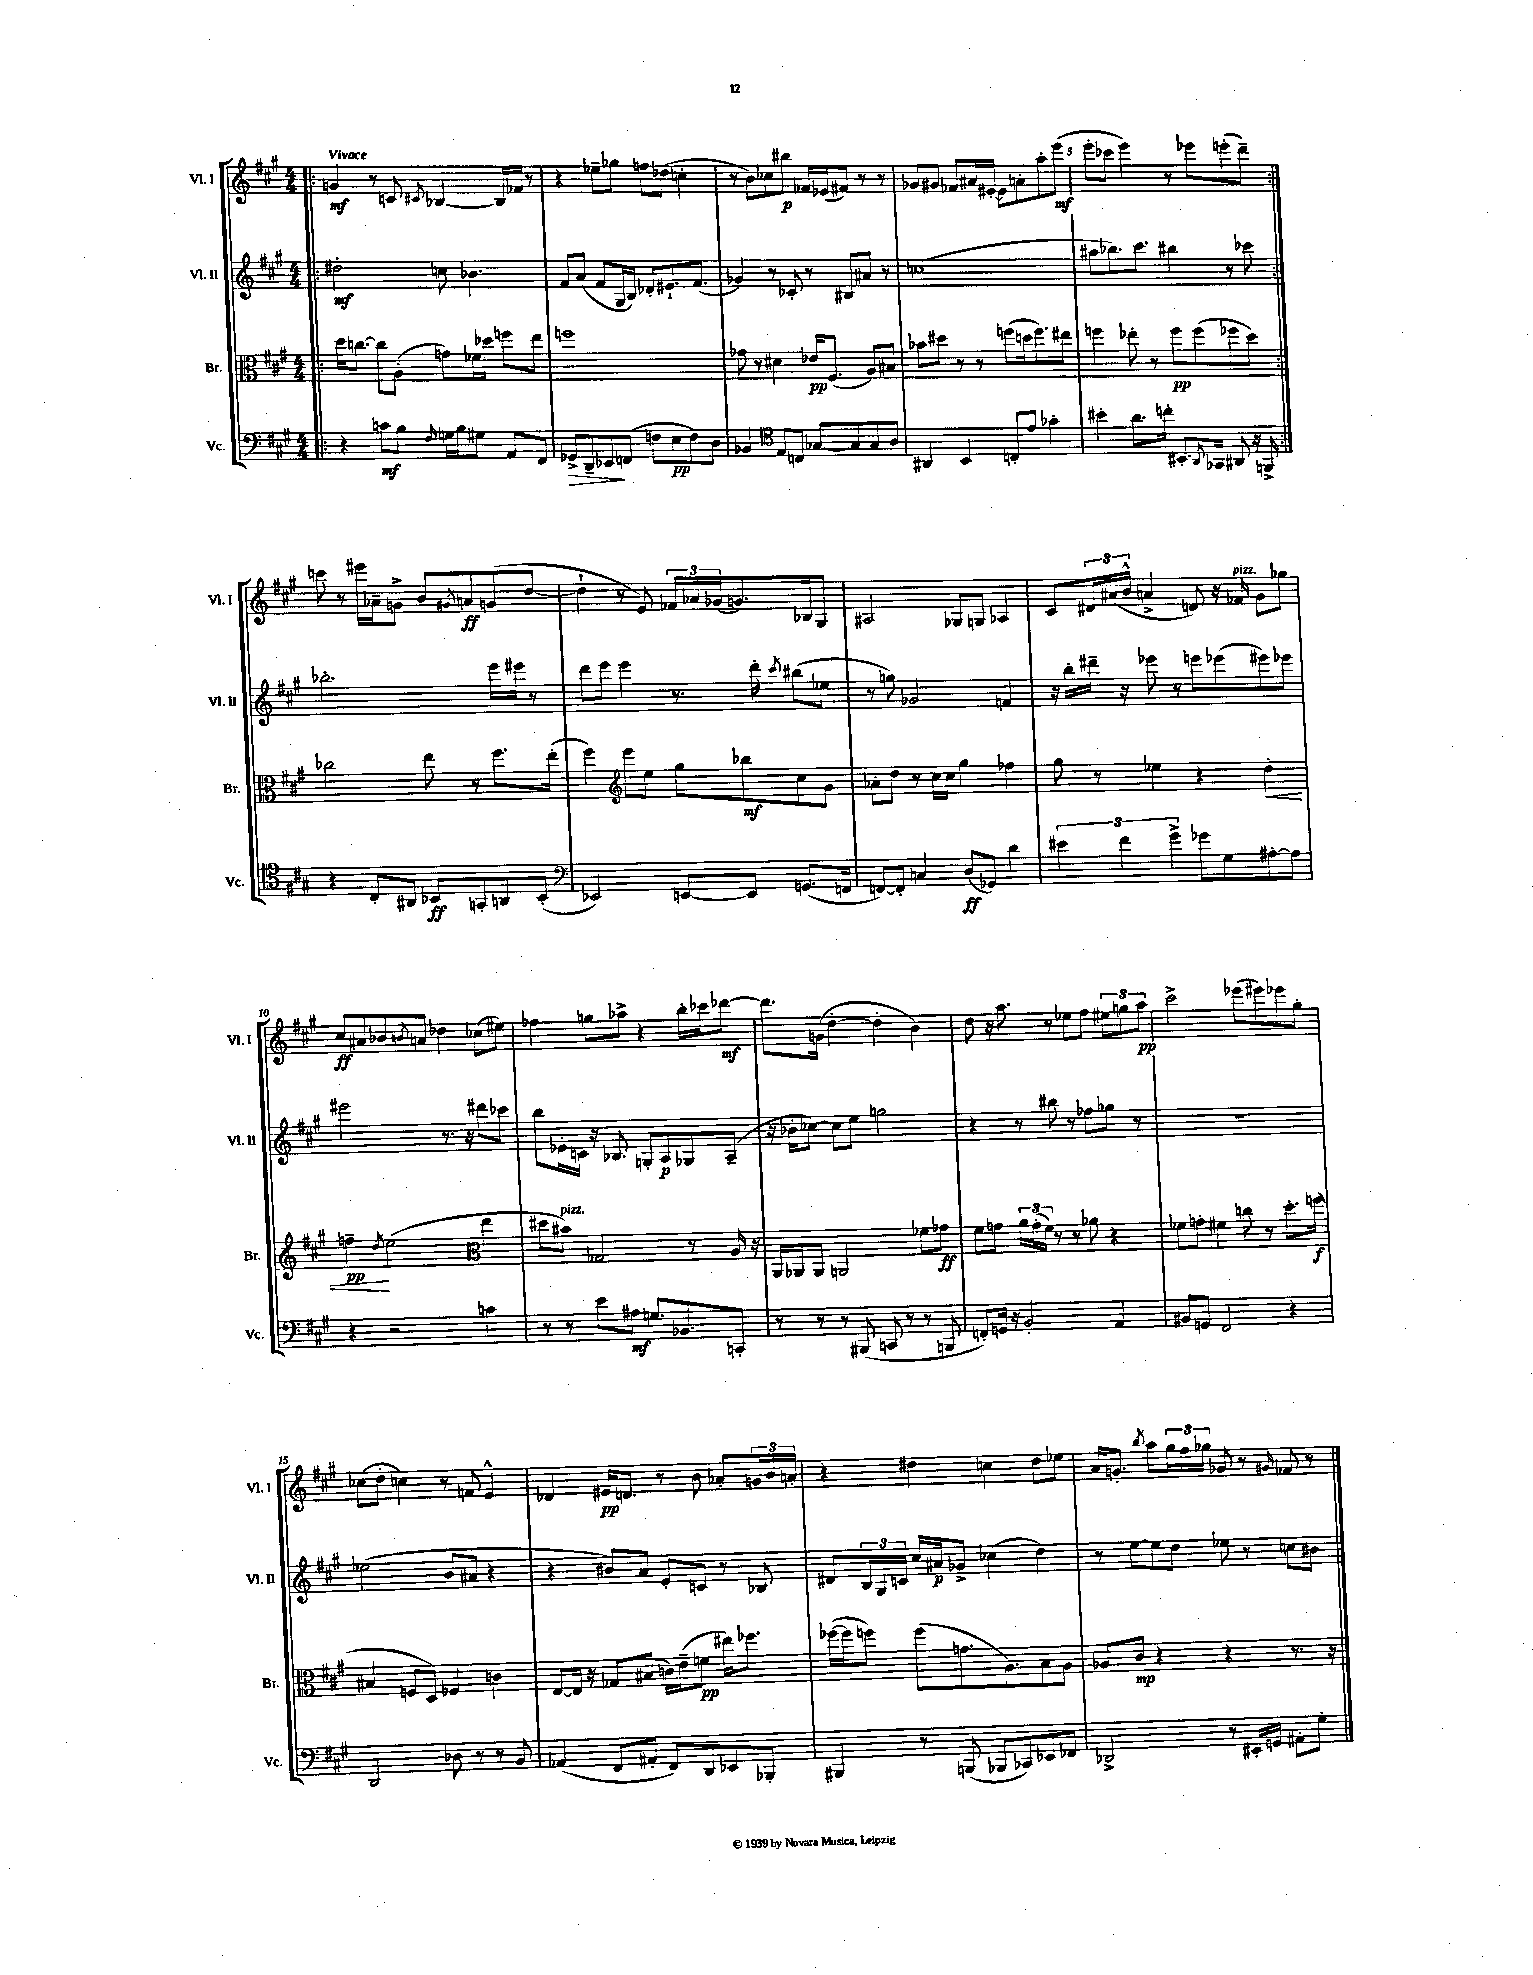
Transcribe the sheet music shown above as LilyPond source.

<<
\new StaffGroup <<
\new Staff = "s0" \with { instrumentName = "Vl. I" shortInstrumentName = "Vl. I" } {
    \clef treble \key a \major \numericTimeSignature \time 4/4 \tempo "Vivace"
    \repeat volta 2 { \bar ".|:" g'4\mf r8 c'8 \acciaccatura { cis'8 } bes4~ bes16 fes'16 r8 |
    r4 ees''8-- ges''8 f''8 des''8( c''4-. |
    r8 b'8) ces''8 bis''8\p fes'16 ees'16( fis'8) r8 r8 |
    ges'8 gis'8 fes'8 ais'16 eis'16~-. eis'8 a'8-. a''8-. e'''8\mf( |
    e'''8-. ces'''8 e'''4) r8 ees'''8 e'''8-.( d'''8--) | }
    c'''8 r8 eis'''16 aes'16-- g'8-> b'8 \acciaccatura { gis'8 } a'8\ff g'8( d''8~ |
    d''4-! r8 e'8) \tuplet 3/2 { fes'16 aes'16 ges'16( } g'8.) bes16 gis8 |
    ais2 ges8 g8 aes4 |
    cis'8 \tuplet 3/2 { dis'16 ais'16( b'16-^ } a'4-> d'8) r16 fes'16^\markup { \italic "pizz." } gis'8 ges''8 |
    cis''8\ff ais'8 bes'8 \acciaccatura { b'8 } a'8 des''4 ces''8( eis''8) |
    fes''4 g''8 aes''8-> r4 b''16-. ces'''16 des'''8~\mf |
    des'''8. g'16( d''4~-. d''4-. b'4) |
    d''8 r16 a''8. r8 ees''8 fis''8 \tuplet 3/2 { eis''8 g''8 a''8\pp } |
    cis'''2-> ees'''8( eis'''8) ees'''8 gis''8-. |
    ces''8( d''8-. c''4) r8 f'8 e'4-^ |
    des'4 eis'16\pp d'8. r8 b'8 aes'8-. \tuplet 3/2 { g'16 b'16 a'16-. } |
    r4 dis''4 c''4 dis''8 ees''8 |
    a'16 g'8.-. \acciaccatura { b''8 } a''8 \tuplet 3/2 { gis''16 fis''16 ges''16 } ges'8 r8 \grace { gis'16 } fes'8 r8 \bar "|." |
}
\new Staff = "s1" \with { instrumentName = "Vl. II" shortInstrumentName = "Vl. II" } {
    \clef treble \key a \major \numericTimeSignature \time 4/4
    \repeat volta 2 { \bar ".|:" dis''2-.\mf c''8 bes'4. |
    fis'8 a'8( fis'8 gis16 b16) des'8-. eis'8.-! fis'8.( |
    ges'4) r8 ces'8-. r8 bis8 ais'8 r8 |
    c''1( |
    ais''8 bes''8.) cis'''8. bis''4 r8 ces'''8 | }
    bes''2.-. e'''16 eis'''16 r8 |
    d'''8 e'''8 e'''4 r8. d'''16-. \acciaccatura { cis'''8 } bis''8( ees''8 |
    r8 g''8) ges'2 f'4 |
    r16 b''16-. dis'''16-- r16 ees'''8 r8 e'''8 ees'''8( eis'''8) ees'''8 |
    eis'''2 r8. r16 dis'''8 ces'''8 |
    b''8 ees'16-. c'16 r16 bes8. g8-. a8\p ges8 a8--( |
    r16 bes'16-. ces''8~) ces''8 e''8 g''2 |
    r4 r8 bis''8 r8 fes''8 ges''8 r8 |
    R1 |
    ees''2( b'8 ais'8 r4 |
    r4 bis'8) a'8 e'8-. c'8 r8 bes8 |
    dis'8 \tuplet 3/2 { b16 gis16 c'16 } cis''16 ais'16\p ges'8-> ces''4( d''4) |
    r8 e''8~ e''8 d''8 ees''8 r8 c''8 bis'8 \bar "|." |
}
\new Staff = "s2" \with { instrumentName = "Br." shortInstrumentName = "Br." } {
    \clef alto \key a \major \numericTimeSignature \time 4/4
    \repeat volta 2 { \bar ".|:" d''16 c''8.~ c''8 a8-.( g'8) fes'16 des''16 f''8 e''8 |
    f''1 |
    ges'8 r8 dis'4 ees'16\pp fis8.( a8) bis8 |
    bes'8 dis''8 r8 r8 f''8( d''16 f''8.) eis''8 |
    f''4 ees''8-. r8 f''8\pp f''8( fes''8 d''8) | }
    ces''2 e''8 r8 fis''8. e''16-.( |
    fis''4) \clef treble e'''8 e''8 gis''8 bes''8\mf cis''8 gis'8 |
    aes'8-. d''8 r8 cis''16 cis''16 gis''4 fes''4 |
    gis''8 r8 ees''4 r4 d''4-.\< |
    f''4--\pp\! \acciaccatura { d''8 } e''2( \clef alto e''4 |
    dis''8 bis'8^\markup { \italic "pizz." }) ges2 r8 a16 r16 |
    a,16 aes,16 aes,8 a,2 fes'8 ges'8\ff |
    fis'8 g'8 \tuplet 3/2 { a'16 g'16-.( fis'16) } r8 r8 aes'8 r4 |
    fes'8 g'8-. fis'4 c''8 r8 d''8.-. f''16\f( |
    bis4 f8 d8) fes4 c'4 |
    e8~ e16 r16 ges8 bis8( c'16) e'16--( f'8\pp eis''16) fes''8. |
    fes''16~( fes''16 f''8) f''8( g'8. a8.) b8 a8 |
    aes8 cis'8\mp r4 r4 r8. r16 \bar "|." |
}
\new Staff = "s3" \with { instrumentName = "Vc." shortInstrumentName = "Vc." } {
    \clef bass \key a \major \numericTimeSignature \time 4/4
    \repeat volta 2 { \bar ".|:" r4 c'8\mf b8 \grace { fis16 } g16 b16 gis8 a,8 fis,8 |
    ges,8->\> d,8-- ees,8\! f,8( f8 e8\pp f8) d8 |
    bes,4 \clef tenor e8 c8 ges8~ ges8 ges8 a8 |
    ais,4 b,4 c8-. e'8 ges'4-. |
    bis'4-. a'8. c''16-. bis,8.-. \acciaccatura { a,8 } ges,16 ais,8 r16 f,16-> | }
    r4 cis8-. ais,8 bes,8\ff g,8-. a,8 bes,8-.( |
    \clef bass ees,2) e,8~ e,8 g,8.( f,16 |
    f,8~) f,8-. c4 d8\ff( ges,8) d'4 |
    \tuplet 3/2 { eis'4 fis'4 gis'4-> } ges'8 gis8 ais8~-. ais8 |
    r4 r2 c'4 |
    r8 r8 e'8 ais8\mf g8. bes,8. c,8-. |
    r8 r8 r8 bis,,8( c,8 r8 r8 b,,8 |
    f,8-.) g,16 r16 b,2-. a,4 |
    bis,8 g,8 fis,2 r4 |
    d,2 des8 r8 r8 b,8 |
    aes,4( fis,8 ais,8-. fis,8) d,8 ees,8 bes,,8-. |
    bis,,4 r8 b,,8( bes,,8 ces,8) ees,8 fes,8 |
    des,2-> r8 eis,16-. g,16 ais,8-. gis8-. \bar "|." |
}
>>
>>
\layout { \context { \Score \override BarNumber.break-visibility = ##(#f #t #t) barNumberVisibility = #(every-nth-bar-number-visible 5) } }
